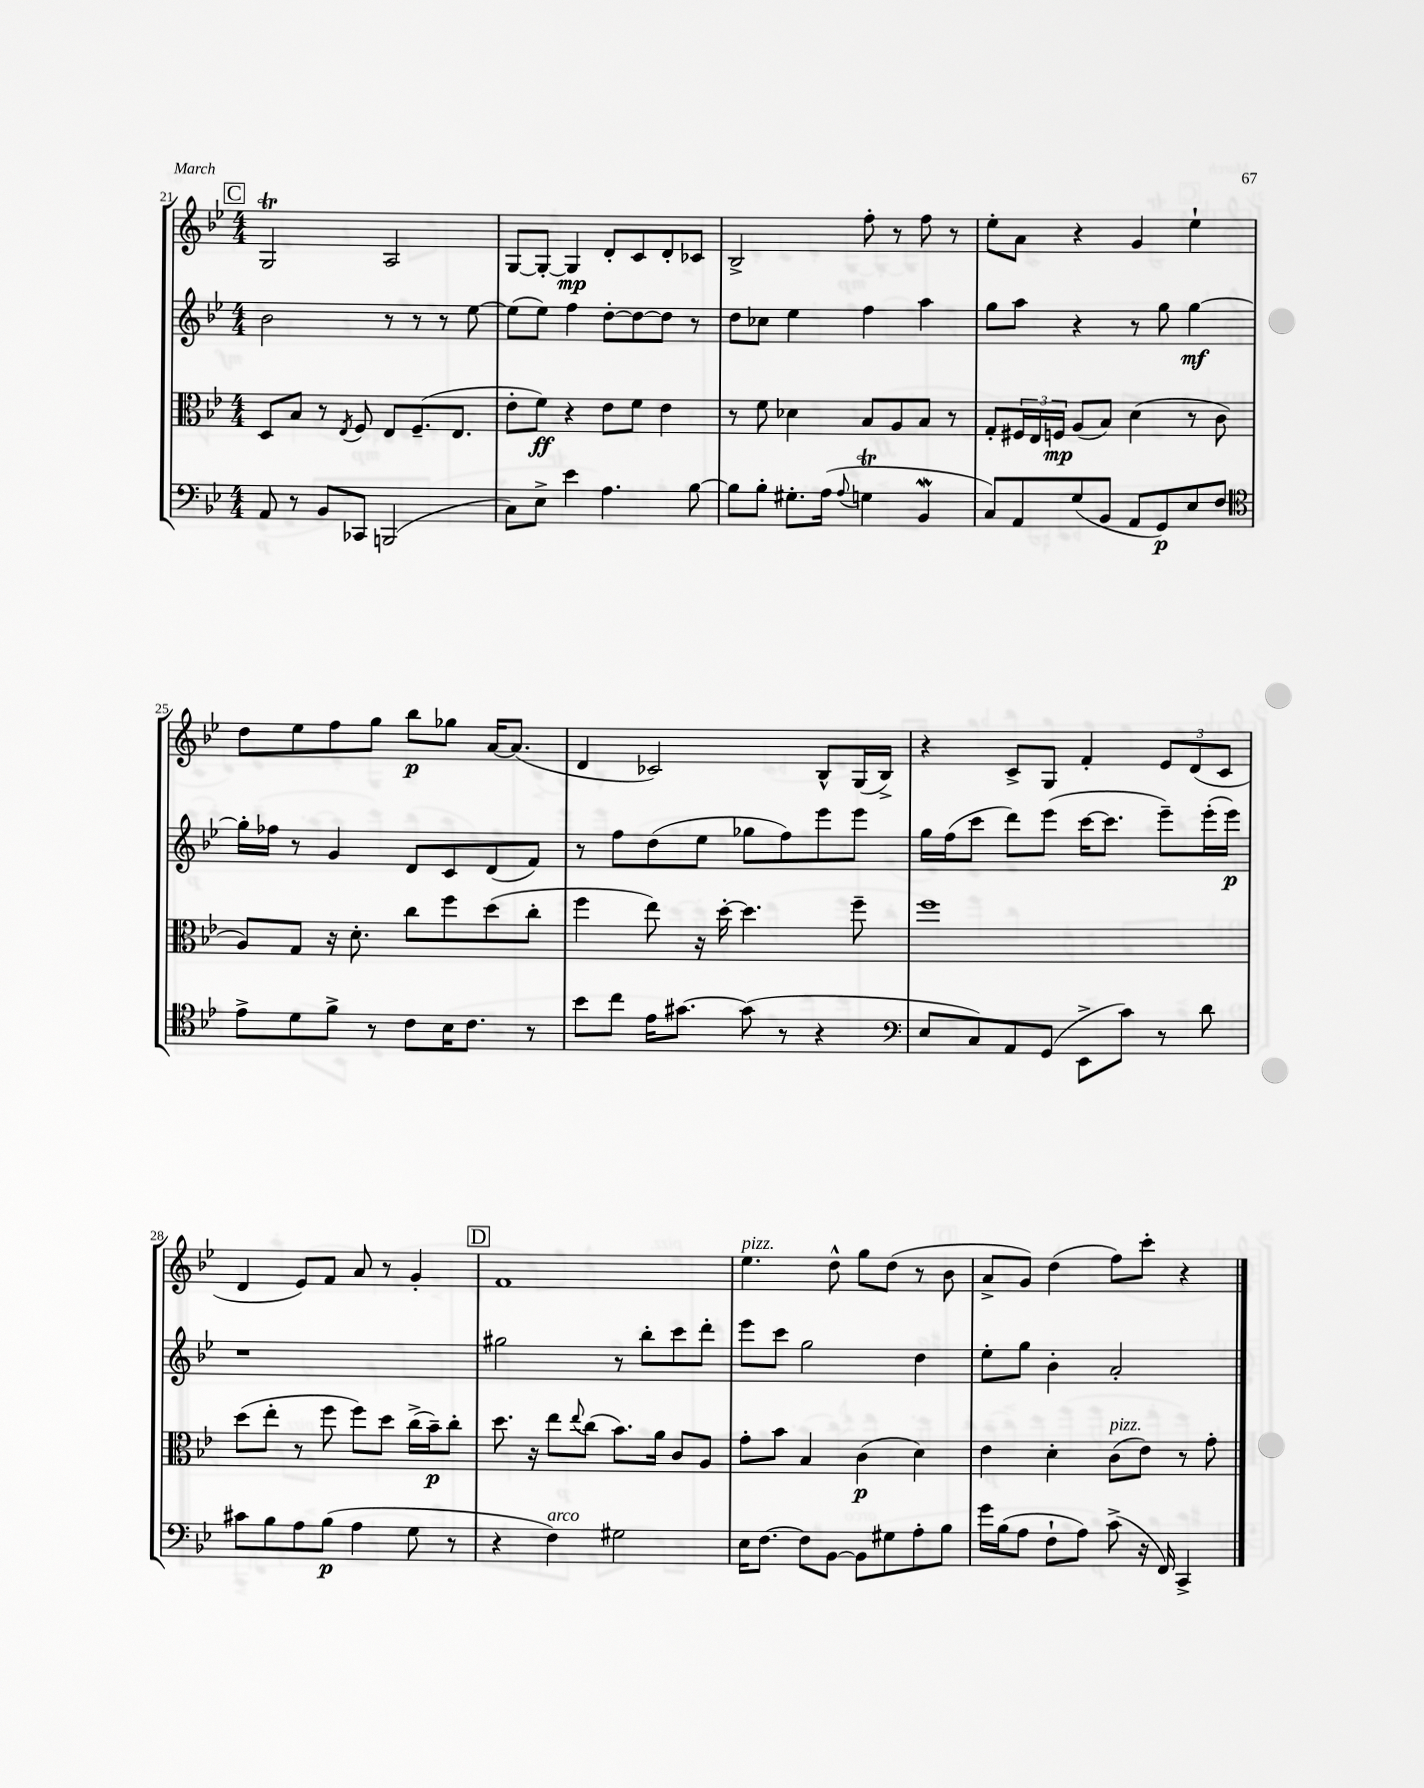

**kern	**kern	**kern	**kern
*staff4	*staff3	*staff2	*staff1
*clefF4	*clefC3	*clefG2	*clefG2
*k[b-e-]	*k[b-e-]	*k[b-e-]	*k[b-e-]
*M4/4	*M4/4	*M4/4	*M4/4
8AA	8D	2b-	2G
8r	8B-	.	.
8BB-	8r	.	.
.	8qE-	.	.
8CC-	8F	.	.
(2BBB	8E-	8r	2A
.	(8.F~	8r	.
.	.	8r	.
.	8.E-	.	.
.	.	[8ee-	.
=	=	=	=
8C)	8e-'	(8ee-]	[8G
8E-^	8f)	8ee-)	8G'_
4e-	4r	4ff	4G]
4.A	8e-	[8dd'	8d'
.	8f	8dd_	8c
.	4e-	8dd]	8d'
[8B-	.	8r	8c-
=	=	=	=
8B-]	8r	8dd	2B-^
8B-'	8f	8cc-	.
8.G#'	4d-	4ee-	.
(16A	.	.	.
8qqA	.	.	.
4G	8B-	4ff	8ff'
.	8A	.	8r
4BB-	8B-	4aa	8ff
.	8r	.	8r
=	=	=	=
8C)	8G'	8gg	8ee-'
8AA	24F#	8aa	8a
.	24E-	.	.
.	24F	.	.
(8G	(8A	4r	4r
8BB-	8B-)	.	.
8AA	(4d	8r	4g
8GG)	.	8gg	.
8E-	8r	[4gg	4ee-`
8F	8c	.	.
=	=	=	=
*clefC4	*	*	*
8e-^	8A)	16gg']	8dd
.	.	16ff-	.
8d	8G	8r	8ee-
8f^	16r	4g	8ff
.	8.d'	.	.
8r	.	.	8gg
8c	8cc	8d	8bb-
16B-	8ff	8c	8gg-
8.c	.	.	.
.	(8dd	(8d	[16a
.	.	.	(8.a]
8r	8cc'	8f)	.
=	=	=	=
8b-	4ff	8r	4d
8cc	.	8ff	.
16e-	8ee-)	(8dd	2c-)
[8.g#	.	.	.
.	16r	8ee-	.
.	[16dd'	.	.
(8g#]	4.dd]	8gg-	.
8r	.	8ff)	.
4r	.	8eee-	8B-^^
.	8ff~	8eee-	(16G
.	.	.	16B-^)
=	=	=	=
*clefF4	*	*	*
8E-	1ff	16gg	4r
.	.	(16ff	.
8C)	.	8ccc	.
8AA	.	8ddd)	8c^
(8GG	.	(8eee-	8G
8EE-^	.	[16ccc	4f'
.	.	8.ccc]	.
8c)	.	.	.
8r	.	8eee-~)	12e-
.	.	.	(12d
8d	.	(16eee-'	.
.	.	.	12c
.	.	16eee-)	.
=	=	=	=
8c#	(8dd	1r	4d
8B-	8ee-'	.	.
8A	8r	.	8e-)
(8B-	8ff	.	8f
4A	8ff)	.	8a
.	8dd	.	8r
8G	(16cc^	.	4g'
.	16b-~)	.	.
8r	8cc'	.	.
=	=	=	=
4r	8.dd	2gg#	1f
.	16r	.	.
4F)	8ee-	.	.
.	8qqee-	.	.
.	(8cc	.	.
2G#	8.b-)	8r	.
.	.	8bb-'	.
.	16a	.	.
.	8c	8ccc	.
.	8A	8ddd'	.
=	=	=	=
16E-	8g'	8eee-	4.ee-
[8.F	.	.	.
.	8b-	8ccc	.
8F]	4B-	2gg	.
[8BB-	.	.	8dd^^
8BB-]	(4c	.	8gg
8G#	.	.	(8dd
8A'	4d)	4dd	8r
8B-	.	.	8b-
=	=	=	=
16g	4e-	8ee-'	8a^
(16B-	.	.	.
8A	.	8gg	8g)
8F`	4d'	4b-'	(4dd
8A)	.	.	.
(8c^	(8c	2a'	8ff)
16r	8e-)	.	8ccc'
16FF)	.	.	.
4CC^	8r	.	4r
.	8g'	.	.
==	==	==	==
*-	*-	*-	*-
